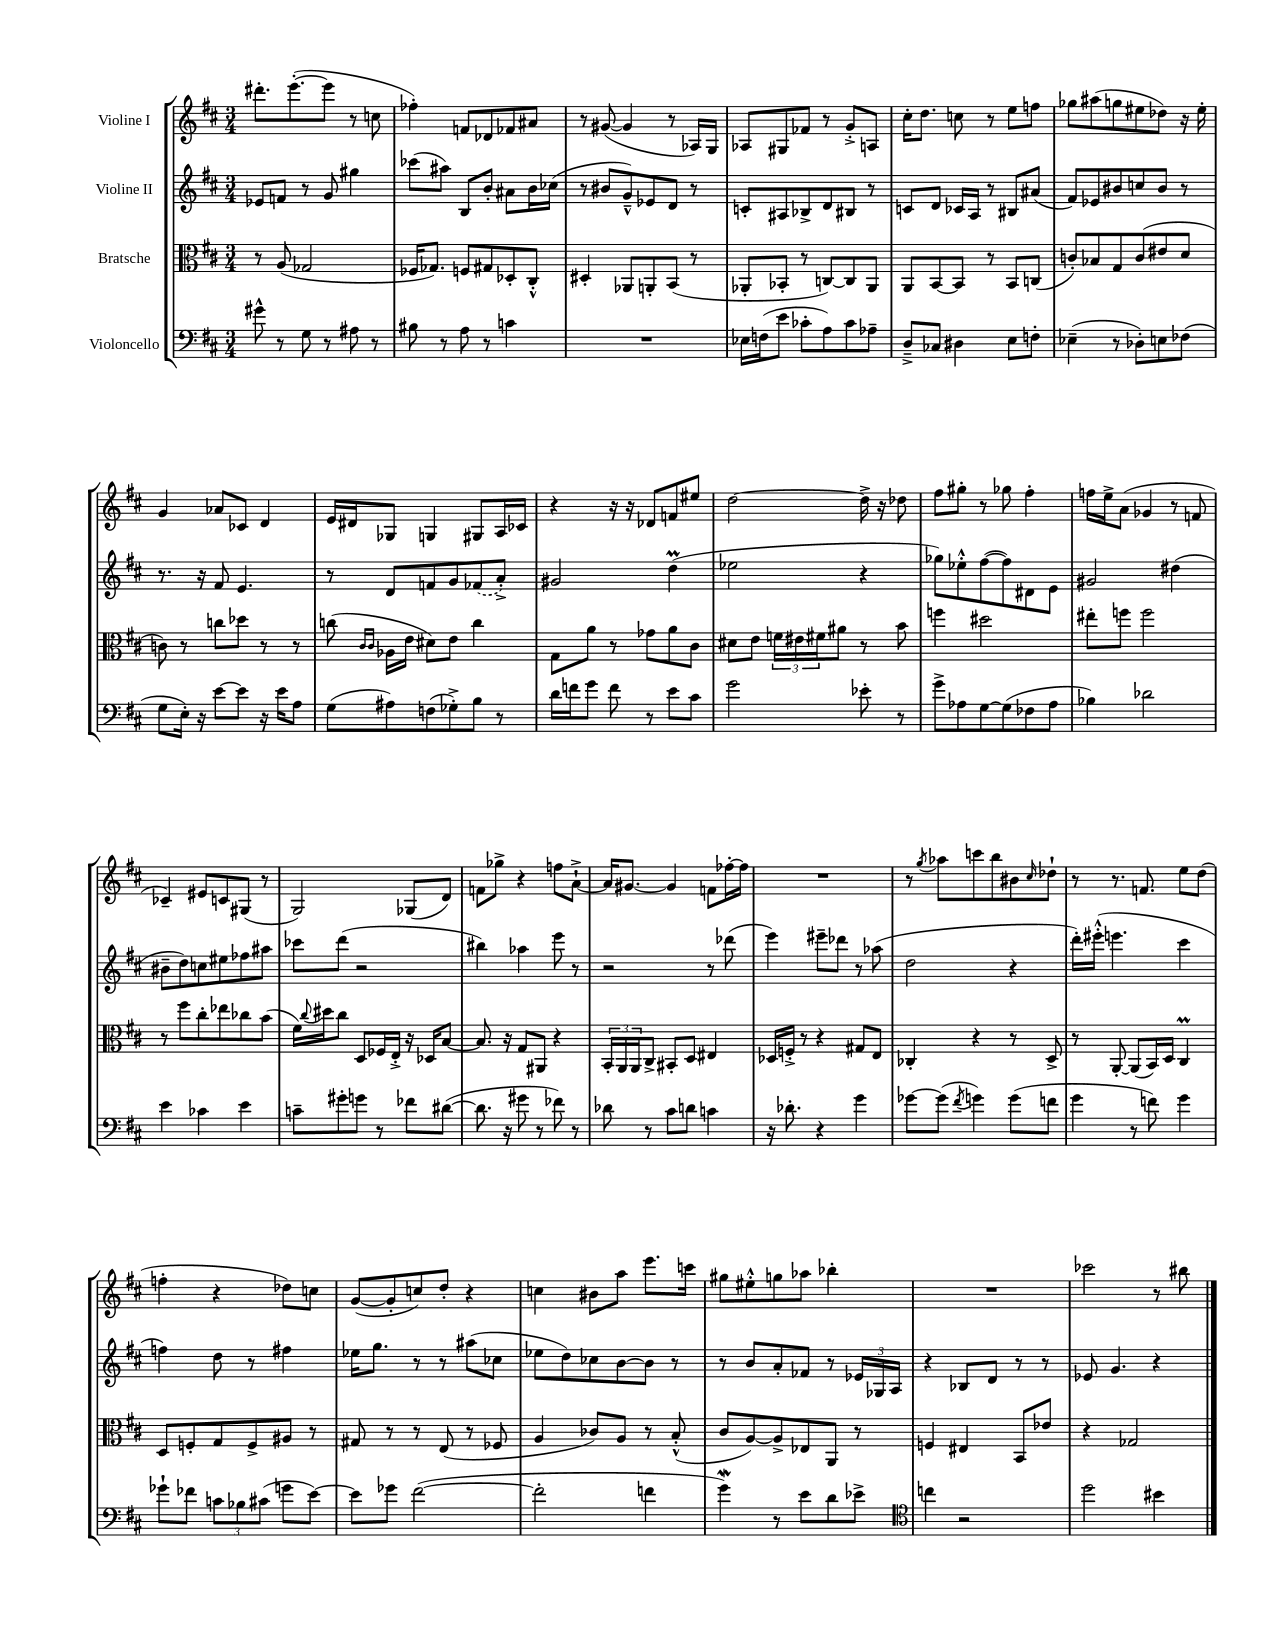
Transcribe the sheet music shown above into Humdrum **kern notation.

**kern	**kern	**kern	**kern
*part4	*part3	*part2	*part1
*staff4	*staff3	*staff2	*staff1
*I"Violoncello	*I"Bratsche	*I"Violine II	*I"Violine I
*clefF4	*clefC3	*clefG2	*clefG2
*k[f#c#]	*k[f#c#]	*k[f#c#]	*k[f#c#]
*M3/4	*M3/4	*M3/4	*M3/4
=13	=13	=13	=13
8g#X^^\	8r	8e-X/L	8.ddd#X'\L
8r	(8A/	8fn/J	.
.	.	.	([8.eee'\
8G\	2G-X/	8r	.
8r	.	8g/	8eee\J]
8A#X\	.	4gg#X\	8r
8r	.	.	8ccn\
=14	=14	=14	=14
8B#X\	16F-X/KL	(8ccc-X\L	4ff-X'\)
.	8.G-X/J)	.	.
8r	.	8aa#X\J)	.
8A\	8Fn/L	8B/L	8fn/L
8r	8G#X/	8b'/J	8d-X/
4cn\	8D-X'/	8a#X\L	8f-X/
.	8C#'^^/J	16b\L	8a#X/J
.	.	(16cc-X\JJ	.
=15	=15	=15	=15
2.r	4D#X'/	8r	8r
.	.	8b#X/L	([8g#X/
.	8AA-X/L	8g~^^/)	4g#/]
.	8AAn'/	8e-X/	.
.	(8BB/J	8d/J	8r
.	8r	8r	16A-X/LL)
.	.	.	16G/JJ
=16	=16	=16	=16
16E-X\LL	8AA-X'/L	8cn'/L	8A-X/L
(16Fn\J	.	.	.
8e\J	8BB-X'/J	8A#X/	8G#X/
8c-X'\L	8r	8B-X^/	8f-X/J
8A\)	[8Cn/L)	8d/	8r
8c-\	8C/]	8B#X/J	8g'^/L
8A-X~\J	8AA-/J	8r	8An/J
=17	=17	=17	=17
8D~^/L	8AA/L	8cn/L	16cc#'\KL
.	.	.	8.dd\J
8C-X/J	[8BB/	8d/J	.
4D#X\	8BB/J]	16c-X/LL	8ccn\
.	.	16A/JJ	.
.	8r	8r	8r
8E\L	8BB/L	8B#X/L	8ee\L
8Fn'\J	(8Cn/J	(8a#X/J	8ffn\J
=18	=18	=18	=18
(4E-X~\	8cn'/L)	8f#/L)	8gg-X\L
.	8B-X/	8e-X/	(8aa#X\
8r	8G/	8b#X/	8ggn\
8D-X'\L)	(8c/	8ccn/	8ee#X\
8En\	8e#X/	8b#/J	8dd-X\J)
(8F-X\J	8d/J	8r	16r
.	.	.	16ee#'\
!!LO:LB:g=z
=19	=19	=19	=19
8G\L	8cn\)	8.r	4g/
16E'\Jk)	8r	.	.
16r	.	16r	.
[8e\L	8ccn\L	8f#/	8a-X/L
8e\J]	8dd-X\J	4.e/	8c-X/J
16r	8r	.	4d/
16e\KL	.	.	.
8A\J	8r	.	.
=20	=20	=20	=20
(8G\L	(8ccn\	8r	16e/LL
.	.	.	16d#X/J
.	16qqc#/LL	.	.
.	16qqc#/JJ	.	.
8A#X\)	16A-X\LL	8d/L	8G-X/J
.	16e\JJ	.	.
(8Fn\	8d#X\L)	8fn/	4Gn/
8G-X'^\)	8e\J	8g/	.
8B\J	4cc\	(8f-X/	8G#X/L
8r	.	8a'^/J)	16A/L
.	.	.	16c-X/JJ
=21	=21	=21	=21
16d\LL	8G\L	2g#X/	4r
16fn\J	.	.	.
8g\J	8a\J	.	.
8f\	8r	.	16r
.	.	.	16r
8r	8g-X\L	.	8d-X/L
8e\L	8a\	(4ddM\	8fn/
8c#\J	8c#\J	.	8ee#X/J
=22	=22	=22	=22
2g\	8d#X\L	2ee-X\	[2dd\
.	8e\J	.	.
.	24fn\LL	.	.
.	24e#X\	.	.
.	24f#X\J	.	.
.	8a#X\J	.	.
8e-X'\	8r	4r	16dd^\]
.	.	.	16r
8r	8b\	.	8dd-X\
=23	=23	=23	=23
8g^\L	4ffn\	8gg-X\L)	8ff#\L
8A-X\	.	8ee-X'^^\	8gg#X'\J
[8G\	2dd#X\	([8ff#\	8r
(8G\]	.	8ff#\])	8gg-X\
8F-X\	.	8d#X\	4ff#'\
8A-\J	.	8e\J	.
=24	=24	=24	=24
4B-X\)	8ee#X'\L	2g#X/	16ffn\LL
.	.	.	16ee^\J
.	8ffn\J	.	(8a\J
2d-X\	2ff\	.	4g-X/
.	.	(4dd#X\	8r
.	.	.	8fn/
!!LO:LB:g=z
=25	=25	=25	=25
4e\	8r	8b#X~\L	4c-X~/)
.	8ff#\L	8dd\)	.
4c-X\	8cc#'\	8ccn\	8e#X/L
.	8ee-X\	8ee#X\	8cn/
4e\	8cc-X\	8ff-X\	(8G#X/J
.	(8b\J	8aa#X\J	8r
=26	=26	=26	=26
8cn~\L	16f#\LL)	8ccc-X\L	2G/)
.	8qqcc#/	.	.
.	16dd#X\J	.	.
8g#X'\	8cc#\J	(8ddd\J	.
8gn\J	8D/L	2r	.
8r	16F-X/L	.	.
.	16E'^/JJ	.	.
8f-X\L	16r	.	(8G-X/L
.	16D-X/KL	.	.
([8d#X\J	[8B/J	.	8d/J)
=27	=27	=27	=27
8.d#\]	8.B/]	4bb#X\)	8fn\L
.	.	.	8gg-X^\J
16r	16r	.	.
8g#X\	8G/L	4aa-X\	4r
8r	8AA#X/J	.	.
8f-X\)	4r	8eee\	8ffn\L
8r	.	8r	[8a`^\J
=28	=28	=28	=28
8d-X\	24BB'/LL	2r	16a/KL]
.	24AA/	.	.
.	.	.	[8.g#X/J
.	24AA/J	.	.
8r	8C#^/J	.	.
8c#\L	8BB#X'/L	.	4g#/]
8dn\J	8D/J	.	.
4cn\	4E#X/	8r	8fn\L
.	.	(8ddd-X\	[16ff-X'\L
.	.	.	16ff-\JJ]
=29	=29	=29	=29
16r	16D-X/LL	4eee\)	2.r
8.d-X'\	16Fn'^/JJ	.	.
.	8r	.	.
4r	4r	8eee#X~\L	.
.	.	8ddd-X\J	.
4g\	8G#X/L	8r	.
.	8E/J	(8aa-X\	.
=30	=30	=30	=30
[8g-X\L	4C-X'/	2dd\	8r
.	.	.	8qgg/
(8g-\J]	.	.	8aa-X\L
8qf#/	.	.	.
4gn\)	4r	.	8cccn\
.	.	.	8bb\
(8g\L	8r	4r	8b#X\
.	.	.	16qqcc#/
8fn\J	8D^/	.	8dd-X`\J
=31	=31	=31	=31
4g\	8r	16ddd'\LL)	8r
.	.	(16eee#X'^^\JJ	.
.	[8AA'/	4.eeen\	8.r
8r	(8AA/L]	.	.
.	.	.	8.fn/
8fn\)	16BB/L)	.	.
.	16D/JJ	.	.
4g\	4C#m/	4ccc#\	8ee\L
.	.	.	(8dd\J
!!LO:LB:g=z
=32	=32	=32	=32
8g-X`\L	8D/L	4ffn\)	4ffn'\
8f-X\J	8Fn'/	.	.
12cn\L	8G/	8dd\	4r
12B-X\	.	.	.
.	8F^/	8r	.
(12c#X\J	.	.	.
8gn\L	8A#X/J	4ff#X\	8dd-X\L)
[8e\J)	8r	.	8ccn\J
=33	=33	=33	=33
8e\L]	8G#X/	16ee-X\KL	([8g/L
.	.	8.gg\J	.
8g-X\J	8r	.	8g'/]
([2f#\	8r	8r	8ccn/)
.	(8E/	8r	8dd'/J
.	8r	(8aa#X\L	4r
.	8F-X/	8cc-X\J	.
=34	=34	=34	=34
2f#'\]	4A/	8ee-X\L	4ccn\
.	.	8dd\)	.
.	8c-X/L)	8cc-X\	8b#X\L
.	8A/J	[8b\	8aa\J
4fn\	8r	8b\J]	8.eee\L
.	(8B'^^/	8r	.
.	.	.	16cccn\Jk
=35	=35	=35	=35
4gw\)	8c#/L	8r	8gg#X\L
.	[8A/)	8b/L	8ee#X'^^\
8r	8A^/]	8a'/	8ggn\
8e\L	8E-X/	8f-X/J	8aa-X\J
8d\	8AA/J	8r	4bb-X'\
8e-X^\J	8r	24e-X/LL	.
.	.	24G-X/	.
.	.	24A/JJ	.
=36	=36	=36	=36
*clefC4	*	*	*
4ccn\	4Fn/	4r	2.r
2r	4E#X/	8B-X/L	.
.	.	8d/J	.
.	8BB/L	8r	.
.	8e-X/J	8r	.
=37	=37	=37	=37
2dd\	4r	8e-X/	2ccc-X\
.	.	4.g/	.
.	2G-X/	.	.
4b#X\	.	4r	8r
.	.	.	8bb#X\
==	==	==	==
*-	*-	*-	*-
